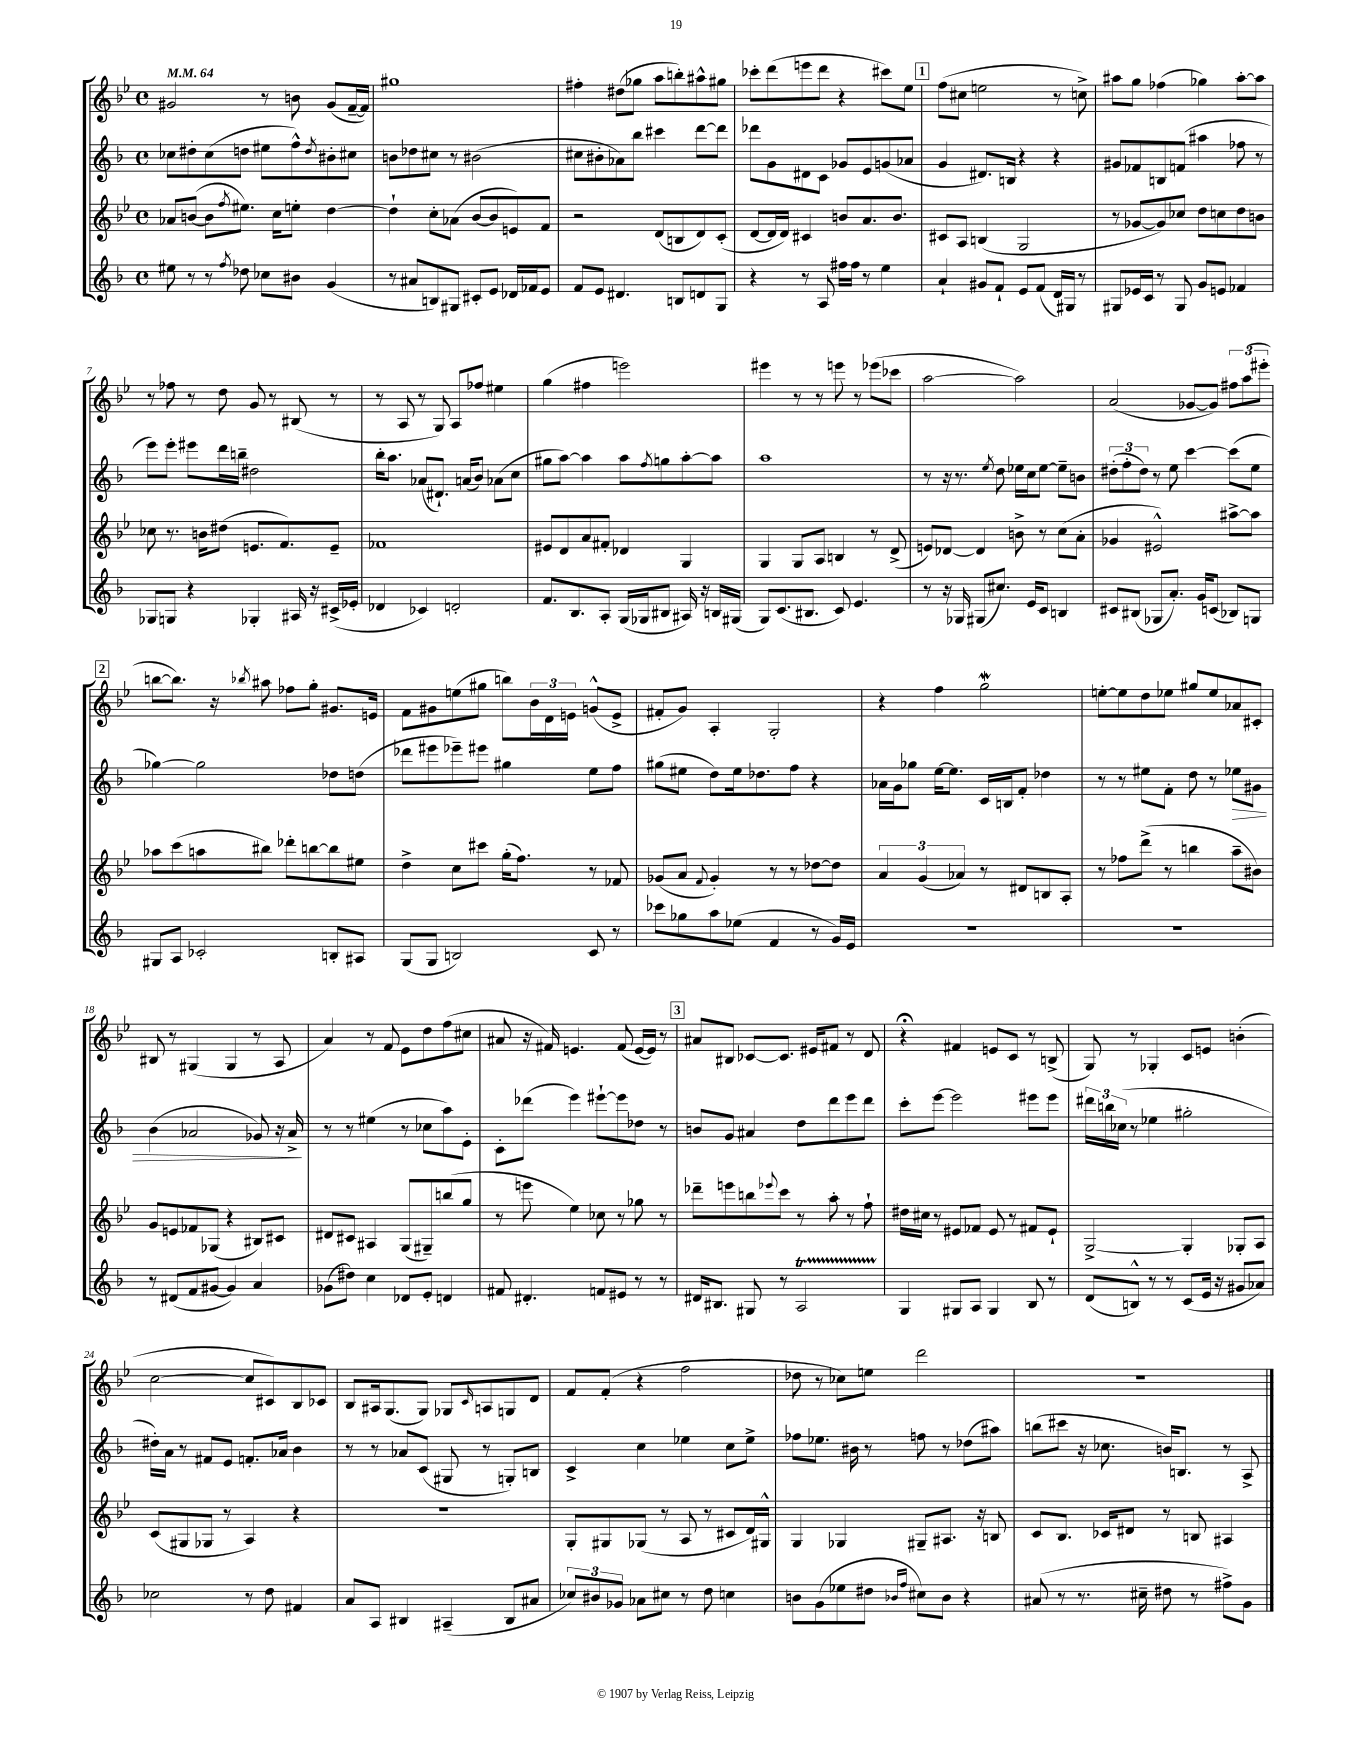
<<
\new StaffGroup <<
\new Staff = "s0" {
    \clef treble \key bes \major \defaultTimeSignature \time 4/4 \tempo 4 = 64
    gis'2 r8 b'8 gis'8( f'16~-- f'16) |
    gis''1 |
    fis''4-. dis''8( ges''8 a''8 b''8-.) ais''8-^ gis''8 |
    ces'''8-. d'''8( e'''8 d'''8 r4 cis'''8) ees''8 |
    \mark \markup { \box "1" } f''8( cis''8 e''2 r8 c''8->) |
    ais''8 g''8 fes''4( ges''4) ais''8~-. ais''8 |
    r8 fes''8 r8 d''8 g'8 r8 bis8( r8 |
    r8 a8 r8 g8) a8 fes''8 eis''4 |
    g''4( fis''4 e'''2) |
    eis'''4 r8 r8 e'''8 r8 ees'''8( ces'''8 |
    a''2~ a''2) |
    a'2( ges'8~ ges'8) \tuplet 3/2 { fis''8 a''8( eis'''8-. } |
    \mark \markup { \box "2" } b''8~ b''8.) r16 \acciaccatura { bes''8 } ais''8 fes''8 g''8-. gis'8. e'16 |
    f'8 gis'8 e''8( gis''8 b''8) \tuplet 3/2 { bes'16 d'16 e'16 } g'8-^( e'8-> |
    fis'8-. g'8) a4-. g2-. |
    r4 f''4 g''2\mordent |
    e''8~-. e''8 d''8 ees''8 gis''8 ees''8 aes'8 cis'8-. |
    bis8 r8 gis4( gis4 r8 a8 |
    a'4) r8 f'8 ees'8 d''8 f''8( cis''8 |
    ais'8 r16 fis'16) e'4. fis'8( e'16~ e'16) r8 |
    \mark \markup { \box "3" } ais'8 bis8 ces'8~ ces'8. eis'16 fis'8 r8 d'8 |
    r4\fermata fis'4 e'8 c'8 r8 b8->( |
    g8) r8 ges4-. c'8 e'8 b'4-.( |
    c''2~ c''8 cis'8) bes8 ces'8 |
    bes8 ais16 g8.( g8) ges8 \grace { c'16 } a8 g8 d'8 |
    f'8 f'8-.( r4 f''2 |
    des''8 r8 ces''8) e''8 d'''2 |
    R1 \bar "|." |
}
\new Staff = "s1" {
    \clef treble \key f \major \defaultTimeSignature \time 4/4
    ces''8 dis''8-. ces''8( d''8 eis''8 f''8-^) \acciaccatura { d''8 } bis'8-. cis''8 |
    b'8 des''8 cis''8 r8 bis'2( |
    cis''8 bis'8-. aes'8) bes''8 cis'''4 d'''8~ d'''8 |
    des'''8 g'8 dis'8 c'8 ges'8 e'8 g'8( aes'8 |
    \mark \markup { \box "1" } g'4 dis'8.) b16 r4 r4 |
    gis'8 fes'8 b8 f'8( ais''4 fes''8 r8 |
    e'''8) e'''8-. eis'''8 d'''16 b''16-- dis''2 |
    bes''16-. a''8. aes'8( dis'8.-!) a'16( bes'8) aes'8( c''8 |
    gis''8 a''8~) a''4 a''8 \acciaccatura { f''8 } g''8 a''8~-. a''8 |
    a''1 |
    r8 r16 r8. \acciaccatura { e''8 } d''8 ees''16 c''16 ees''8~ ees''8-- b'8 |
    \tuplet 3/2 { dis''8-.( f''8-. dis''8) } r8 e''8 c'''4~ c'''8( e''8 |
    \mark \markup { \box "2" } ges''4~) ges''2 des''8 d''8( |
    des'''8 eis'''8 ees'''8--) eis'''8 gis''4 e''8 f''8 |
    gis''8( eis''8 d''8) eis''16 des''8. f''8 r4 |
    aes'16 g'16 ges''8 e''16~ e''8. c'16 b16 f'8-. des''4 |
    r8 r8 eis''8 f'8-. d''8 r8 ees''8\> gis'8 |
    bes'4( aes'2 ges'8) r16 aes'16->\! |
    r8 r8 eis''4( r8 ces''8 a''8) e'8-. |
    c'8-. des'''8( e'''4) eis'''8~-! eis'''8 des''8 r8 |
    \mark \markup { \box "3" } b'8 g'8 ais'4 d''8 d'''8 e'''8 d'''8 |
    c'''8-. e'''8~ e'''2 eis'''8 eis'''8 |
    \tuplet 3/2 { dis'''16 b''16 ces''16( } r8 ees''4 gis''2-. |
    dis''16-.) a'16 r8 fis'8 e'8 f'8.-. aes'16 bes'4 |
    r8 r8 aes'8 c'8( gis8 r8 g8-.) b8 |
    c'4-> c''4 ees''4 c''8 ees''8-> |
    fes''8 ees''8. bis'16 r8 f''8 r8 des''8( ais''8) |
    b''8( cis'''8 r16 ces''8. b'16) b8. r8 a8-> \bar "|." |
}
\new Staff = "s2" {
    \clef treble \key bes \major \defaultTimeSignature \time 4/4
    aes'8 b'8~( b'8 \acciaccatura { f''8 } eis''8.) c''16 e''8-. d''4~ |
    d''4-! c''8-. aes'8( bes'8~ bes'8 e'8) f'8 |
    r2 d'8( b8 d'8) c'8-.( |
    d'8~ d'16 d'16) cis'4 b'8 a'8. b'8. |
    \mark \markup { \box "1" } cis'8 a8 b4( g2 |
    r8 ges'8~ ges'8) ces''8 d''8 c''8 d''8 b'8 |
    ces''8 r8. b'16 dis''8( e'8. f'8.) e'8-- |
    fes'1 |
    eis'8 d'8 a'8 fis'8-. des'4 g4 |
    g4 g8 a8 b4 r8 d'8->( |
    e'8) des'8~ des'4 b'8-> r8 c''8( a'8-. |
    ges'4 eis'2-^) ais''8~-> ais''8 |
    \mark \markup { \box "2" } aes''8 c'''8( a''8 bis''8) des'''8-. b''8~ b''8 eis''8 |
    d''4-> c''8 cis'''8 g''16-.( f''8.) r8 fes'8 |
    ges'8( a'8 \appoggiatura { f'8 } ges'4-.) r8 r8 des''8~ des''8 |
    \tuplet 3/2 { a'4 g'4( aes'4) } r8 dis'8 b8 a8-. |
    r8 fes''8 d'''8->( r8 b''4 a''8-- bis'8) |
    g'8 e'8 fes'8 ges8( r4 bis8) cis'8 |
    dis'8 cis'8 ais4 g8( gis8--) b''8( g''8 |
    r8 e'''8 ees''4) ces''8 r8 ges''8 r8 |
    \mark \markup { \box "3" } des'''8-- e'''8 b''8 \appoggiatura { ees'''8 } c'''8 r8 a''8-. r8 f''8-! |
    dis''16 cis''16 r8 eis'8 fes'8 eis'8 r8 fis'8 eis'8-! |
    g2~-> g4-. ges8-. a8 |
    c'8( gis8 ges8 r8 a4) r4 |
    R1 |
    g8-. gis8 ges8( r8 a8 r8 cis'8 d'16) gis16-^ |
    g4 ges4 gis8-- ais8. r16 b8 |
    c'8 bes8. ces'16 dis'8 r8 b8 ais4 \bar "|." |
}
\new Staff = "s3" {
    \clef treble \key f \major \defaultTimeSignature \time 4/4
    eis''8 r8 r8 \acciaccatura { f''8 } des''8 ces''8 bis'8 g'4( |
    r8 ais'8 b8) gis8 cis'8-. e'8 des'16 fes'16 e'8 |
    f'8 e'8 dis'4. b8 d'8 g8 |
    r4 r8 a8 fis''16 fis''16 r8 e''4 |
    \mark \markup { \box "1" } a'4-! gis'8 f'8-! e'8 f'8( d'16) gis16 r8 |
    gis8 ees'16 c'16 r8 gis8 g'8 e'8 fes'4 |
    ges8 g8 r4 ges4-. ais16 r16 cis'16->( ees'16-. |
    des'4 ces'4) d'2-. |
    f'8. bes8. a8-. g16( ges16 bis8 ais16) r16 b16 gis16( |
    g8) c'8.( bis8. c'8) e'4. |
    r8 r16 ges16 gis8( cis''8.) e'16 c'8 b4 |
    cis'8 bis8( ges8 a'8.-.) g'16 c'8( bes8) g8 |
    \mark \markup { \box "2" } gis8 a8 ces'2-. b8-. ais8 |
    g8( g8 b2) c'8 r8 |
    ces'''8 ges''8 a''8 ees''8( f'4 r8 g'16) e'16 |
    R1 |
    R1 |
    r8 dis'8( f'8 gis'8~ gis'4) a'4 |
    ges'8( dis''8) c''4 des'8 e'8-. d'4 |
    fis'8 dis'4.-. f'8 eis'8 r8 r8 |
    \mark \markup { \box "3" } dis'16 bis8. gis8 r8 a2\startTrillSpan |
    g4\stopTrillSpan gis8 a8 gis4 bes8 r8 |
    d'8( b8-^) r8 r8 c'8( e'16 r16 gis'8 aes'8) |
    ces''2 r8 d''8 fis'4 |
    a'8 a8 bis4 ais4--( bis8 ais'8 |
    \tuplet 3/2 { ces''8) bis'8 ges'8 } aes'8 cis''8 r8 d''8 c''4 |
    b'8 g'8( ees''8 dis''8 \grace { bes'16 f''16 } cis''8) bes'8 r4 |
    ais'8( r8 r8. cis''16-- dis''8 r8 fis''8->) g'8 \bar "|." |
}
>>
>>
